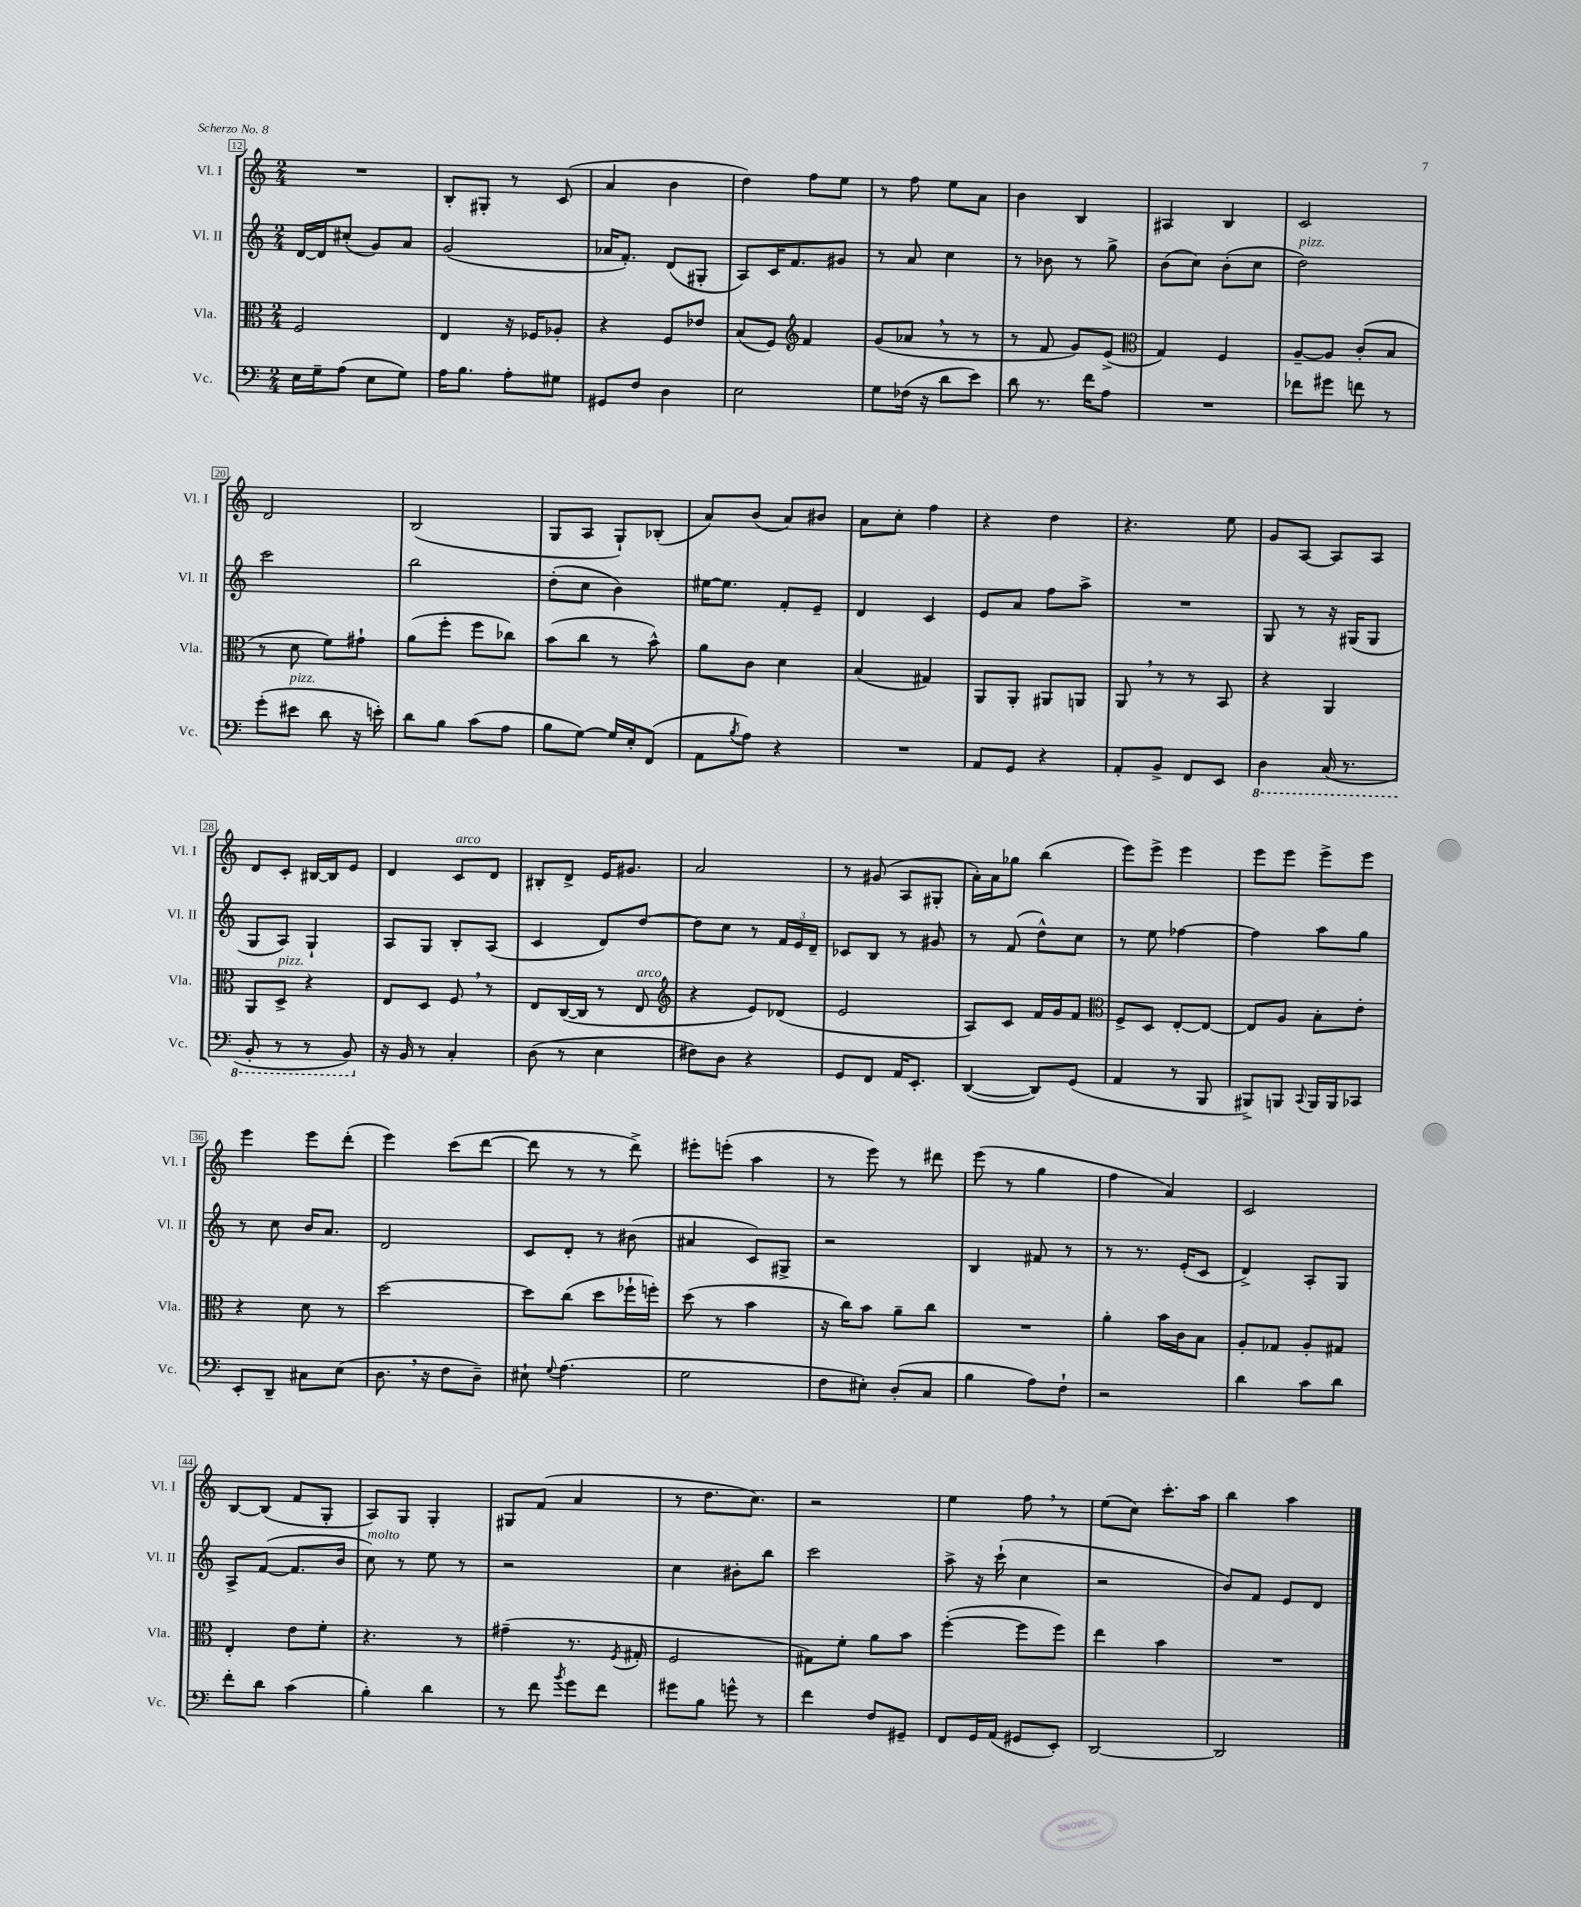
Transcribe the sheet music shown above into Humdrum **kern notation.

**kern	**kern	**kern	**kern
*staff4	*staff3	*staff2	*staff1
*clefF4	*clefC3	*clefG2	*clefG2
*k[]	*k[]	*k[]	*k[]
*M2/4	*M2/4	*M2/4	*M2/4
16E	2F	[16d	2r
16G~	.	16d]	.
(8A	.	(8cc#'	.
8E	.	8g)	.
8G)	.	8a	.
=	=	=	=
16A	4E	(2g	8B'
8.B	.	.	.
.	.	.	8G#'
8A'	16r	.	8r
.	16F-	.	.
8G#	8A-'	.	(8c
=	=	=	=
8GG#	4r	16a-	4a
.	.	8.f')	.
8F	.	.	.
4D	8F	(8d	4b
.	8e-	8G#'	.
=	=	=	=
2E	(8B	8A)	4dd)
.	8F)	16c	.
.	.	8.f	.
*	*clefG2	*	*
.	4f	.	8ff
.	.	8g#	8ee
=	=	=	=
8G	(8g	8r	8r
(16F-	8a-	8a	8ff
16r	.	.	.
8d	8r	4cc	8ee
8e)	8r	.	8a
=	=	=	=
8d	8r	8r	4b
8.r	8f	8b-	.
.	8g)	8r	4B
16f	.	.	.
8A	(8e^	8gg^	.
=	=	=	=
*	*clefC3	*	*
2r	4G)	(8b	4A#
.	.	8cc)	.
.	4F	(8b'	4B
.	.	8cc	.
=	=	=	=
8f-	[8A~	2dd)	2c
8g#	8A]	.	.
8f	(8c'	.	.
8r	8B	.	.
=	=	=	=
(8g'	8r	2ccc	2d
8e#	8d	.	.
8d	8f)	.	.
16r	8g#`	.	.
16e')	.	.	.
=	=	=	=
8d	(8a	2bb	(2B
8B	8ff'	.	.
(8c	8ff	.	.
8A	8cc-)	.	.
=	=	=	=
8B	(8b	(8dd'	8G
[8G)	8cc	8cc	8A
16G]	8r	4b)	8G`)
16E'	.	.	.
(8FF	8b^^)	.	(8B-'
=	=	=	=
8AA	8a	[16ee#	8a)
.	.	8.ee#]	.
8qB	.	.	.
8A)	8c	.	(8b
4r	4d	8f'	8a)
.	.	8e~	8b#
=	=	=	=
2r	(4B	4d	8a
.	.	.	8cc'
.	4G#)	4c	4ff
=	=	=	=
8AA	8AA	8e	4r
8GG	8AA'	8a	.
4r	8AA#	8ff	4dd
.	8AA	8aa^	.
=	=	=	=
8AA'	8AA	2r	4.r
8BB^	8r	.	.
8FF	8r	.	.
8EE	8BB	.	8ee
=	=	=	=
4DD	4r	8G	8g
.	.	8r	[8A
(16CC	4AA	16r	8A]
8.r	.	(16G#	.
.	.	8G#	8A
=	=	=	=
8BBB'	8AA	8G	8d
8r	8D^	8A)	8c'
8r	4r	4G`	[16B#
.	.	.	16B#]
8BBB)	.	.	8e
=	=	=	=
16r	8E	8A	4d
16BB	.	.	.
8r	8D	8G	.
4C'	8F	8B'	8c
.	8r	(8A	8d
=	=	=	=
(8D	8E	4c	8B#'
8r	([16C	.	8d^
.	16C]	.	.
4E	8r	8d)	16e
.	.	.	8.g#
.	8E	[8dd	.
=	=	=	=
*	*clefG2	*	*
8F#)	4r	8dd]	2a
8D	.	8cc	.
4r	8e)	8r	.
.	(8d-	24f	.
.	.	24e	.
.	.	24d~	.
=	=	=	=
8GG	2e	8c-	8r
8FF	.	8B	(8g#
16AA	.	8r	8A
8.EE'	.	.	.
.	.	8g#	8G#'
=	=	=	=
([4DD	8A)	8r	16a')
.	.	.	16a
.	8c	(8f	8gg-
8DD])	16f	8dd^^)	(4bb
.	16g	.	.
(8GG	8f	8cc	.
=	=	=	=
*	*clefC3	*	*
4AA	8F^	8r	8eee)
.	8D	8ee	8eee^
8r	[8E'	[4ff-	4eee
8BBB	8E_	.	.
=	=	=	=
8BBB#^)	8E]	4ff-]	8eee
8BBB	8A	.	8eee
8qqCC	.	.	.
16BBB	8B'	8aa	8eee^
16BBB	.	.	.
8CC-	8e'	8gg	8eee
=	=	=	=
8EE'	4r	8r	4eee
8DD~	.	8cc	.
8C#	8d	16b	8eee
.	.	8.a	.
(8E	8r	.	(8ddd'
=	=	=	=
8.D	[2dd	2d	4eee)
16r	.	.	.
8F	.	.	(8ccc
8D~)	.	.	[8ddd
=	=	=	=
8E#`	8dd]	8c	8ddd]
8qqG	.	.	.
(4.A	(8cc	8d'	8r
.	8dd	8r	8r
.	16ff-`	(8b#	8ddd^)
.	16ff')	.	.
=	=	=	=
2G	(8dd	4a#	8eee#'
.	8r	.	(8eee'
.	4b	8c)	4aa
.	.	8G#^	.
=	=	=	=
8F	16r	2r	8r
.	16cc)	.	.
8E#')	8b	.	8eee)
(8D'	8a~	.	8r
8C	8cc	.	8ddd#
=	=	=	=
4B	2r	4B	(8eee
.	.	.	8r
8A)	.	8f#	4gg
8F`	.	8r	.
=	=	=	=
2r	4a'	8r	4ff
.	.	8.r	.
.	16b	.	4a)
.	16c	(16e'	.
.	8B	8c	.
=	=	=	=
4d	8A'	4d^)	2c
.	8G-	.	.
8c	8A'	8A'	.
8d	8G#	8G	.
=	=	=	=
8f'	4E'	8A^	[8B
8d	.	([8f	(8B]
(4c	8e	8.f]	8f
.	8f'	.	8G'
.	.	16b	.
=	=	=	=
4B')	4.r	8cc)	8A)
.	.	8r	8G
4d	.	8ee	4G'
.	8r	8r	.
=	=	=	=
8r	(4g#~	2r	8G#
8f	.	.	(8f
8qb	.	.	.
8g	8.r	.	4a
8f	.	.	.
.	8qF	.	.
.	16G#'	.	.
=	=	=	=
8g#	2F	4cc	8r
8B	.	.	8.dd
8g^^	.	8b#'	.
.	.	.	8.cc)
8r	.	8bb	.
=	=	=	=
4f	8G#)	2ccc	2r
.	8f'	.	.
8F	8a	.	.
8GG#~	8b	.	.
=	=	=	=
8FF	([4ff'	8aa^	4ee
16GG	.	16r	.
(16AA	.	(16ccc`	.
8GG#	8ff]	4cc	8ff
8EE')	8ff)	.	8r
=	=	=	=
[2DD	4ee	2r	(8ee
.	.	.	8cc)
.	4b	.	8.ccc'
.	.	.	16aa
=	=	=	=
2DD]	2r	8b)	4bb
.	.	8f	.
.	.	8e	4aa
.	.	8d	.
==	==	==	==
*-	*-	*-	*-
